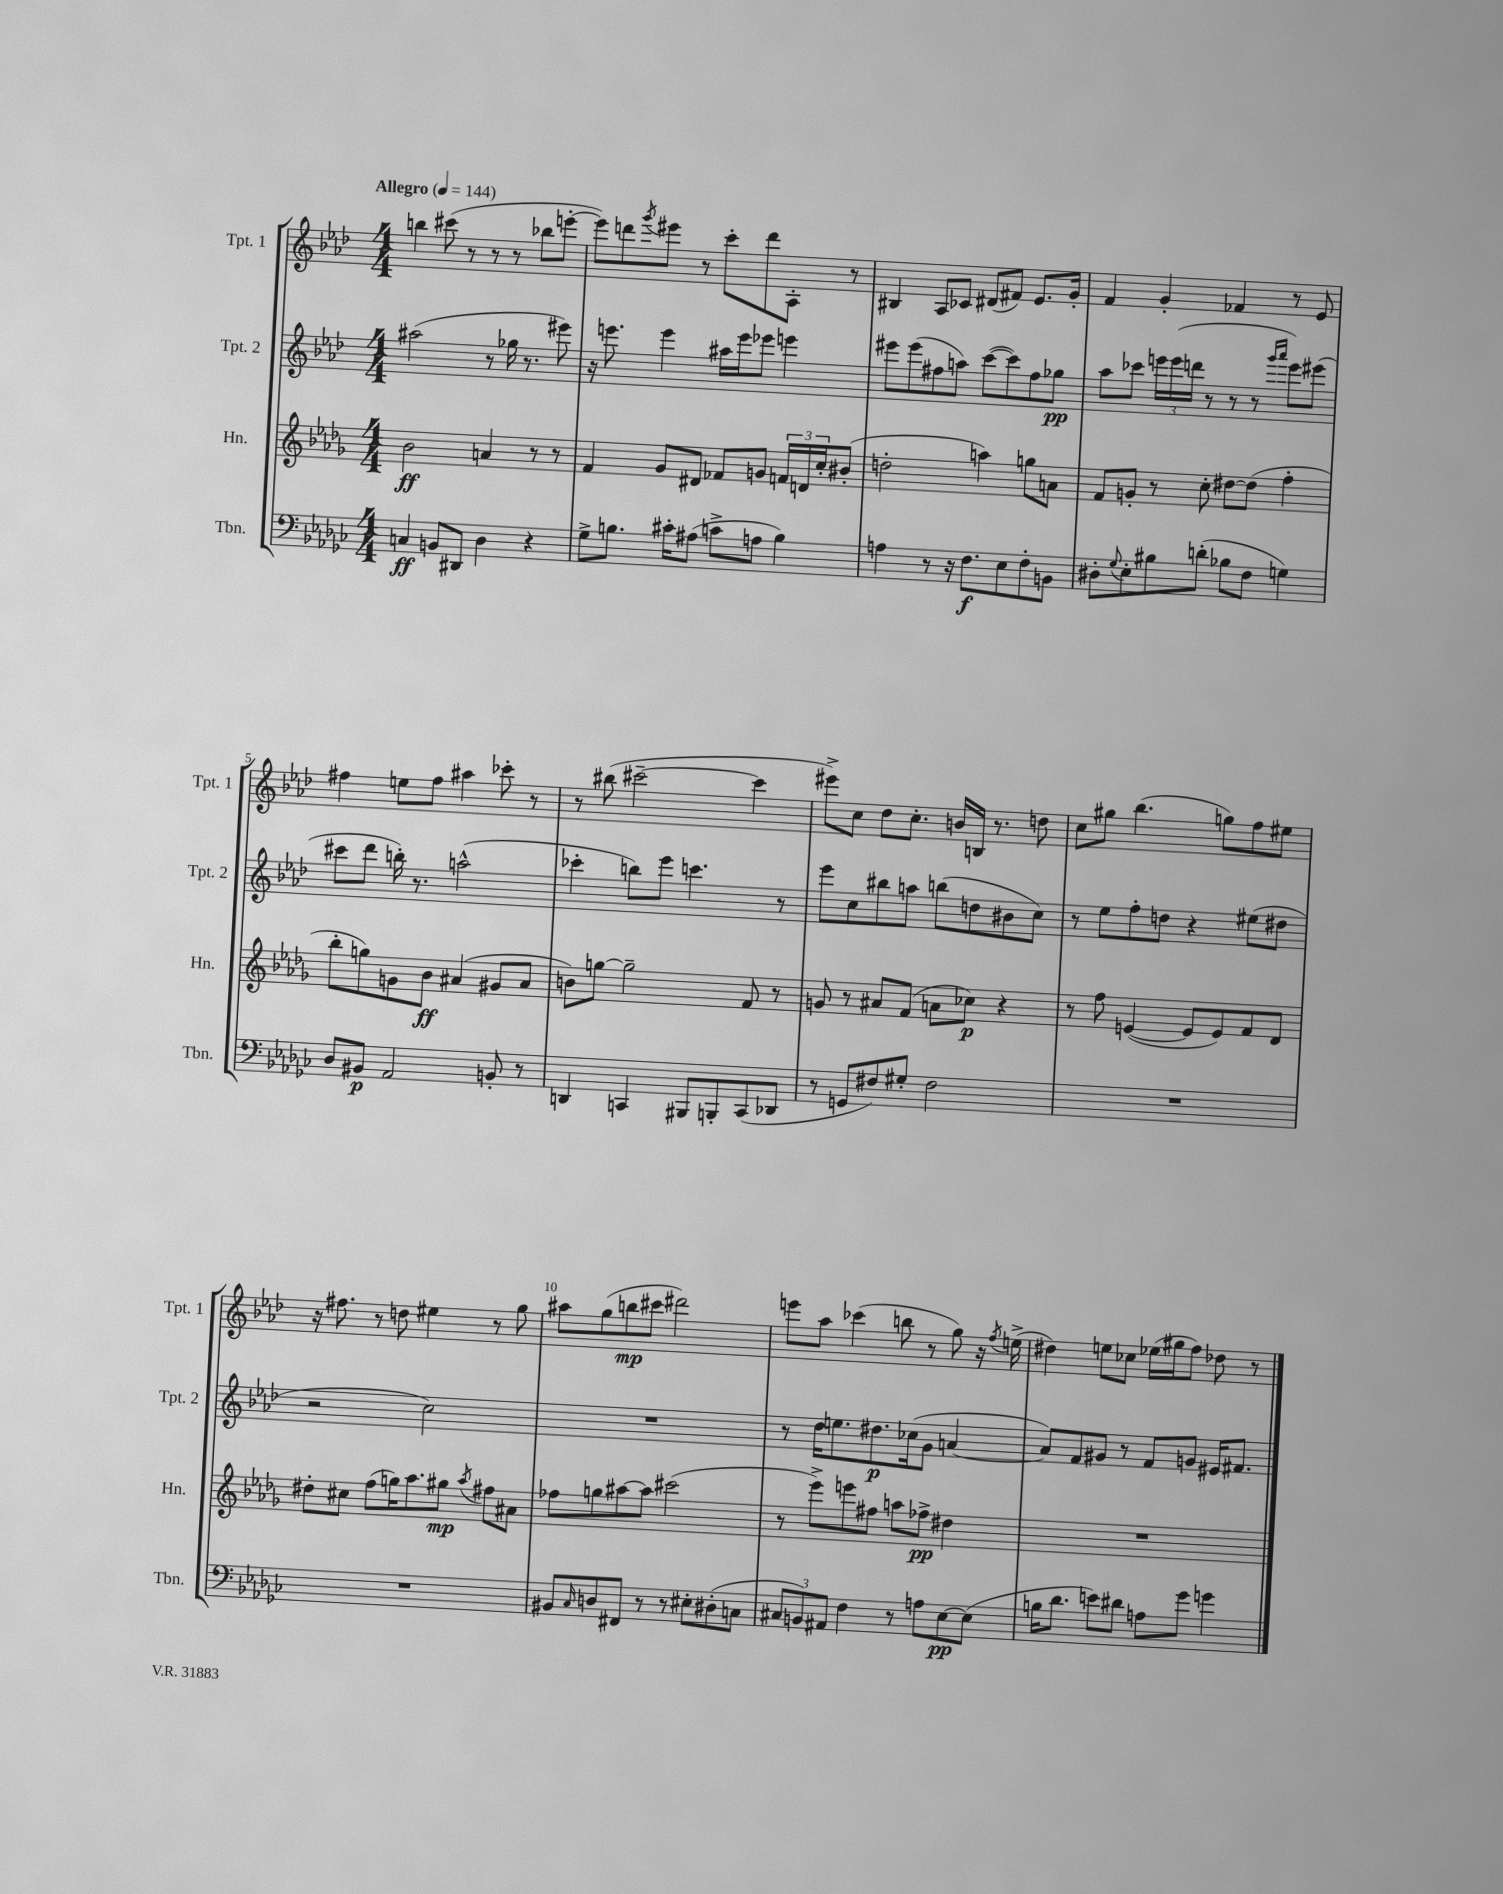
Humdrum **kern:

**kern	**kern	**kern	**kern
*staff4	*staff3	*staff2	*staff1
*clefF4	*clefG2	*clefG2	*clefG2
*k[b-e-a-d-g-c-]	*k[b-e-a-d-g-]	*k[b-e-a-d-]	*k[b-e-a-d-]
*M4/4	*M4/4	*M4/4	*M4/4
*MM144	*MM144	*MM144	*MM144
4C	2b-	(2aa#	4bb
8BB	.	.	(8ccc#
8DD#	.	.	8r
4D-	4a	8r	8r
.	.	16gg-	8r
.	.	8.r	.
4r	8r	.	8bb-
.	8r	8eee#)	[8eee'
=	=	=	=
8G-^	4f	16r	8eee])
.	.	8.eee	.
8.B	.	.	8ddd
.	.	.	8qggg
.	8g-	4eee	8eee#
16c#'	.	.	.
(8A#	8d#	.	8r
8c^	8f-	16aa#	8ccc'
.	.	16eee	.
8A	8g	8eee-	8ddd
4B)	24f	4eee	8A-'
.	24d	.	.
.	24cc'	.	.
.	(8b#'	.	8r
=	=	=	=
4A	2dd'	8eee#	4B#
.	.	(8eee#	.
8r	.	8ff#	8A-
16r	.	8aa)	8c-
8.F	.	.	.
.	4aa)	([8ccc	(8d#
8E-	.	8ccc])	8f#)
8F'	8gg	8ff#	8.e-
8BB	8a	8gg-	.
.	.	.	16g'
=	=	=	=
8D#'	8f	8aa-	4f
8qqG-	.	.	.
8E-'	8g'	8ccc-	.
8B#	8r	24eee	4g'
.	.	(24eee	.
.	.	24ddd	.
(8d'	8cc'	8r	.
8B-	[8dd#	8r	4f-
8F	(8dd#]	8r	.
.	.	16qqggg	.
.	.	16qqaaa-	.
4G)	4ff'	8eee)	8r
.	.	(8eee#	8e-
=	=	=	=
8D-	8bb-'	8ccc#	4ff#
8BB#	8gg)	8ddd-	.
2AA-	8g	16bb')	8ee
.	.	8.r	.
.	8b-	.	8ff#
.	(4a#	(2aa^^	4aa#
8BB'	8g#	.	8ccc-'
8r	8a#	.	8r
=	=	=	=
4DD	8b)	4ccc-'	8r
.	[8gg	.	(8bb#
4CC	2gg~]	8bb)	[2ccc#~
.	.	8eee-	.
8BBB#	.	4.ccc	.
8BBB'	.	.	.
(8CC	8f	.	4ccc#]
8DD-	8r	8r	.
=	=	=	=
8r	8g	8eee-	8eee#^)
8GG	8r	8cc	8cc
8F#)	8a#	8bb#	8dd-
8G#'	(8f	8aa	8.cc'
2F#	8a	(8bb	.
.	.	.	16b
.	8cc-)	8dd	16B
.	.	.	8.r
.	4r	8b#	.
.	.	8cc)	8dd
=	=	=	=
1r	8r	8r	8cc
.	8ff	8ee-	8gg#
.	([4e	8ff'	(4.bb-
.	.	8dd	.
.	8e]	4r	.
.	8e)	.	8gg)
.	8f	(8ee#	8ff
.	8d-	8dd#	8ee#
=	=	=	=
1r	8dd#'	2r	16r
.	.	.	8.ff#
.	8cc#	.	.
.	(8ff	.	8r
.	16gg)	.	8dd
.	8.aa-	.	.
.	.	2cc)	4ee#
.	8gg#	.	.
.	8qaa-	.	.
.	8ff#	.	8r
.	8a#	.	8gg
=	=	=	=
8BB#	8ff-	1r	8aa#
16qqC-	.	.	.
8D	8gg	.	(8gg
8FF#	[8aa#	.	8bb
8r	8aa#]	.	8ccc#
8r	(2ccc#	.	2ddd#)
8E#'	.	.	.
(8D#'	.	.	.
8C	.	.	.
=	=	=	=
12C#	8r	8r	8eee
12BB)	.	.	.
.	8eee-^)	16dd-	8aa-
12AA#	.	.	.
.	.	8.ee	.
4F	8eee	.	(4ccc-
.	8ff#	8.dd#	.
8r	8aa	.	8bb
.	.	(16cc-	.
8A	8ff-^	8g	8r
[8E-	4dd#	[4a	8gg)
(8E-]	.	.	16r
.	.	.	8qff
.	.	.	(16ee^
=	=	=	=
16B	1r	8a])	4dd#)
8.d-	.	.	.
.	.	8f	.
8e)	.	8g#	8ee
8d#	.	8r	8cc-
8A	.	8f	(16ee-
.	.	.	16gg#
8g-	.	8g	8ff)
4g	.	16e#	8dd-
.	.	8.f#	.
.	.	.	8r
==	==	==	==
*-	*-	*-	*-
